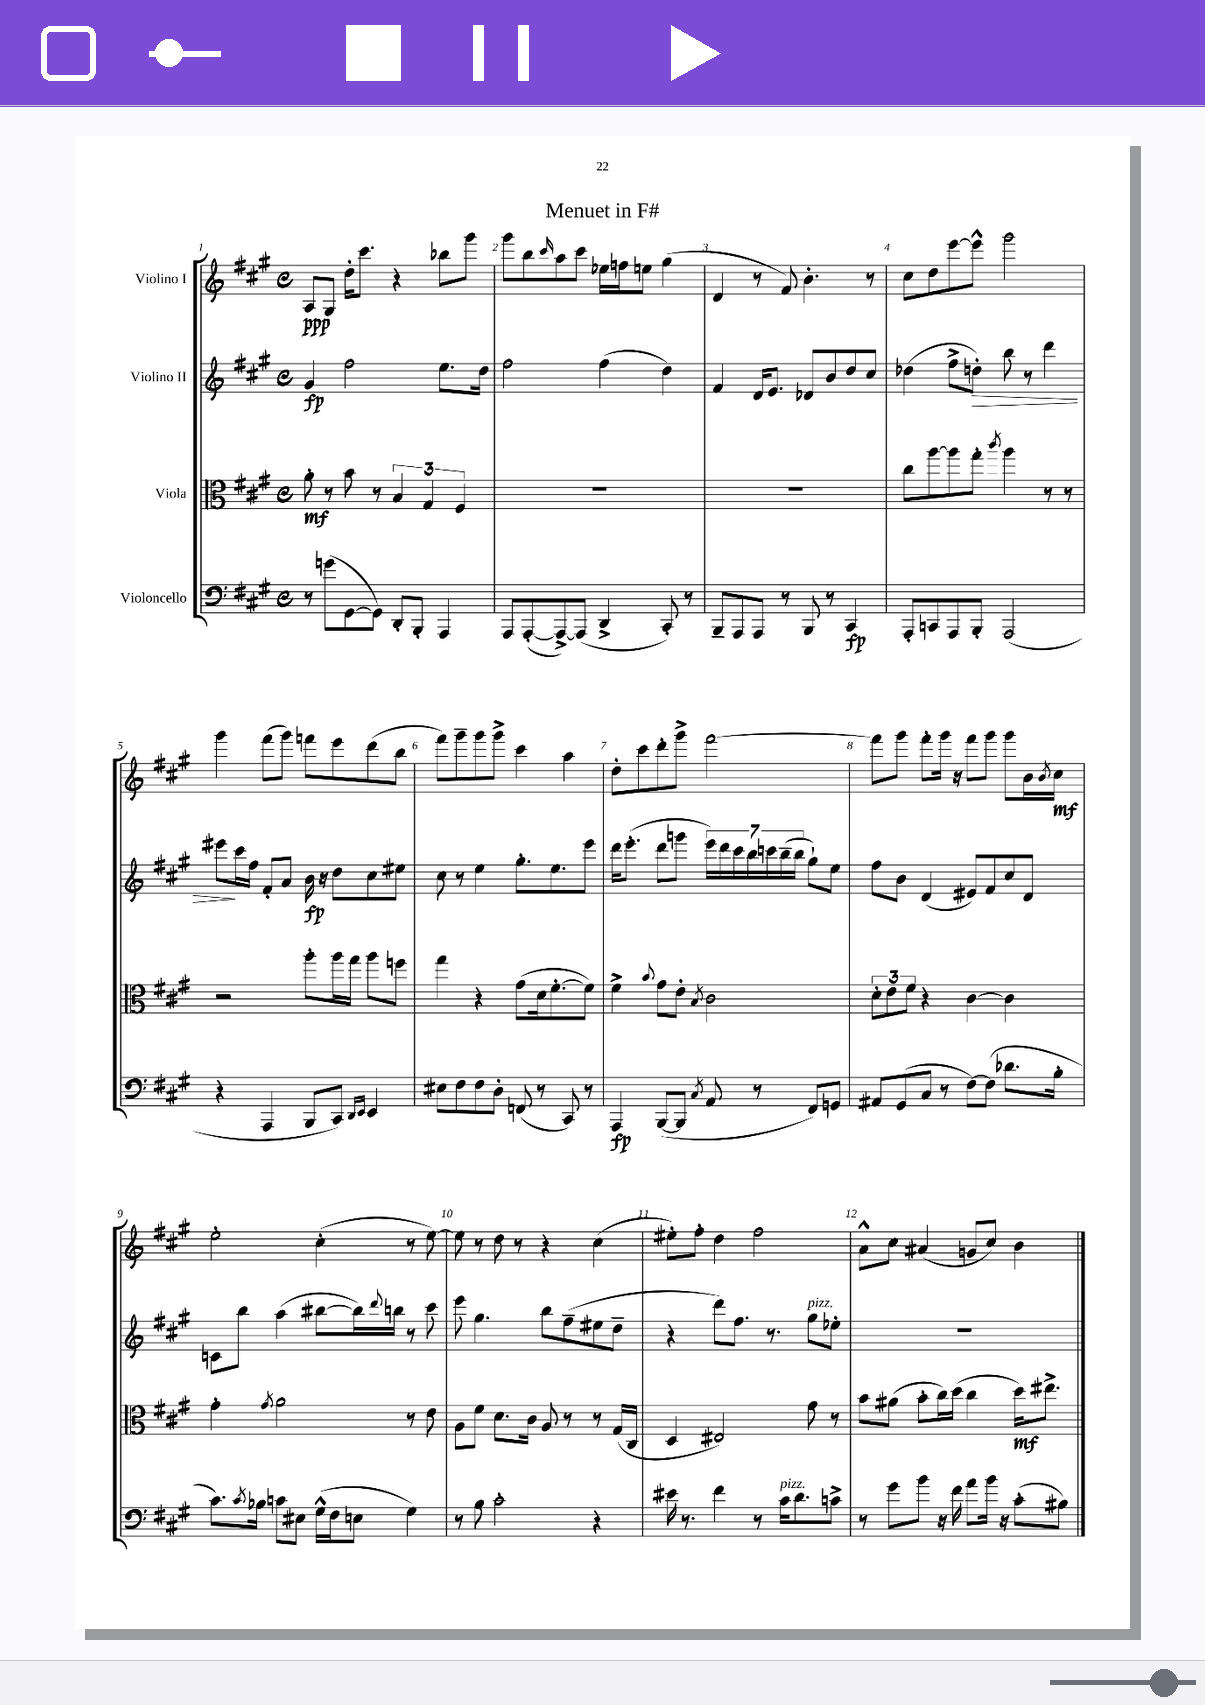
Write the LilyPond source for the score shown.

\header { title = "Menuet in F#" }
<<
\new StaffGroup <<
\new Staff = "s0" \with { instrumentName = "Violino I" } {
    \clef treble \key a \major \defaultTimeSignature \time 4/4
    a8\ppp gis8 d''16-. cis'''8. r4 bes''8 gis'''8 |
    gis'''8 b''8 \grace { cis'''16 } a''8 cis'''8 ees''16 f''16 e''8 gis''4( |
    d'4 r8 fis'8) b'4.-. r8 |
    cis''8 d''8 e'''8~ e'''8-^ gis'''2 |
    gis'''4 fis'''8( gis'''8) f'''8 e'''8 d'''8( b''8 |
    fis'''8) gis'''8-- gis'''8 gis'''8-> cis'''4 a''4 |
    d''8-. cis'''8 d'''8-. gis'''8-> fis'''2~ |
    fis'''8 gis'''8 fis'''8-. gis'''16 r16 fis'''8 gis'''8 gis'''8 b'16 \acciaccatura { b'8 } cis''16\mf |
    e''2-. cis''4-.( r8 e''8~) |
    e''8 r8 d''8 r8 r4 cis''4( |
    eis''8-.) fis''8-. d''4 fis''2 |
    a'8-^ cis''8 ais'4( g'8 cis''8) b'4 \bar "|." |
}
\new Staff = "s1" \with { instrumentName = "Violino II" } {
    \clef treble \key a \major \defaultTimeSignature \time 4/4
    gis'4\fp fis''2 e''8. d''16 |
    fis''2 fis''4( d''4) |
    fis'4 d'16 e'8. des'8 b'8 d''8 cis''8 |
    des''4( fis''8-> d''8-.\>) b''8 r8 d'''4 |
    eis'''8\! cis'''16 fis''16 fis'8-. a'8 b'16\fp r16 d''8 cis''8 eis''8 |
    cis''8 r8 e''4 gis''8.-. e''8. e'''8 |
    d'''16 e'''8.-.( d'''8 g'''8 \tuplet 7/4 { e'''16) d'''16 cis'''16 b''16 c'''16 b''16--( b''16 } gis''8-!) e''8 |
    fis''8 b'8 d'4( eis'8) fis'8 cis''8 d'8 |
    c'8 b''8 a''4( bis''8~ bis''16) \appoggiatura { d'''8 } b''16 r8 cis'''8 |
    e'''8 gis''4. b''8 fis''8--( eis''8 d''8-- |
    r4 d'''8) fis''8. r8. gis''8^\markup { \italic "pizz." } ees''8-. |
    R1 \bar "|." |
}
\new Staff = "s2" \with { instrumentName = "Viola" } {
    \clef alto \key a \major \defaultTimeSignature \time 4/4
    a'8-.\mf r8 b'8 r8 \tuplet 3/2 { b4 gis4 fis4 } |
    R1 |
    R1 |
    cis''8 a''8~ a''8 gis''8-. \acciaccatura { cis'''8 } a''4 r8 r8 |
    r2 a''8-. a''16 gis''16 a''8 f''8 |
    gis''4 r4 gis'8( d'16 fis'8.~-. fis'8) |
    fis'4-> \appoggiatura { b'8 } gis'8 e'8-. \acciaccatura { b8 } cis'2 |
    \tuplet 3/2 { d'8-. e'8 fis'8 } r4 cis'4~ cis'4 |
    gis'4-. \acciaccatura { gis'8 } a'2 r8 e'8 |
    a8 fis'8 d'8. cis'16 a8 r8 r8 gis16( cis16 |
    d4 eis2) gis'8 r8 |
    b'8 ais'8( b'8-. cis''16) d''16( cis''4 d''16\mf) eis''8.-> \bar "|." |
}
\new Staff = "s3" \with { instrumentName = "Violoncello" } {
    \clef bass \key a \major \defaultTimeSignature \time 4/4
    r8 g'8( gis,8~ gis,8) d,8-. b,,8-. a,,4 |
    a,,8 a,,8~-.( a,,8~->) a,,8( d,4-> cis,8-.) r8 |
    b,,8-- a,,8 a,,8 r8 b,,8 r8 cis,4\fp |
    a,,8-. c,8 a,,8 b,,8-. a,,2( |
    r4 a,,4 b,,8 cis,8) \grace { d,16 e,16 } e,4 |
    eis8 fis8 fis8 d8-. f,8( r8 cis,8) r8 |
    a,,4\fp b,,8~( b,,8 \acciaccatura { cis8 } a,8 r8 fis,8) g,8 |
    ais,8 gis,8( cis8 r8 fis8~) fis8( des'8. b16-. |
    cis'8.) \acciaccatura { cis'8 } bes16 c'8 eis8 gis16-^( fis16 e8 gis4) |
    r8 b8 cis'2-. r4 |
    eis'16 r8. fis'4 r8 cis'16^\markup { \italic "pizz." } d'8. c'8-> |
    r8 gis'8 b'8 r16 fis'16 a'8 b'16 r16 cis'8-.( bis8) \bar "|." |
}
>>
>>
\layout { \context { \Score \override BarNumber.break-visibility = ##(#f #t #t) barNumberVisibility = #all-bar-numbers-visible } }
